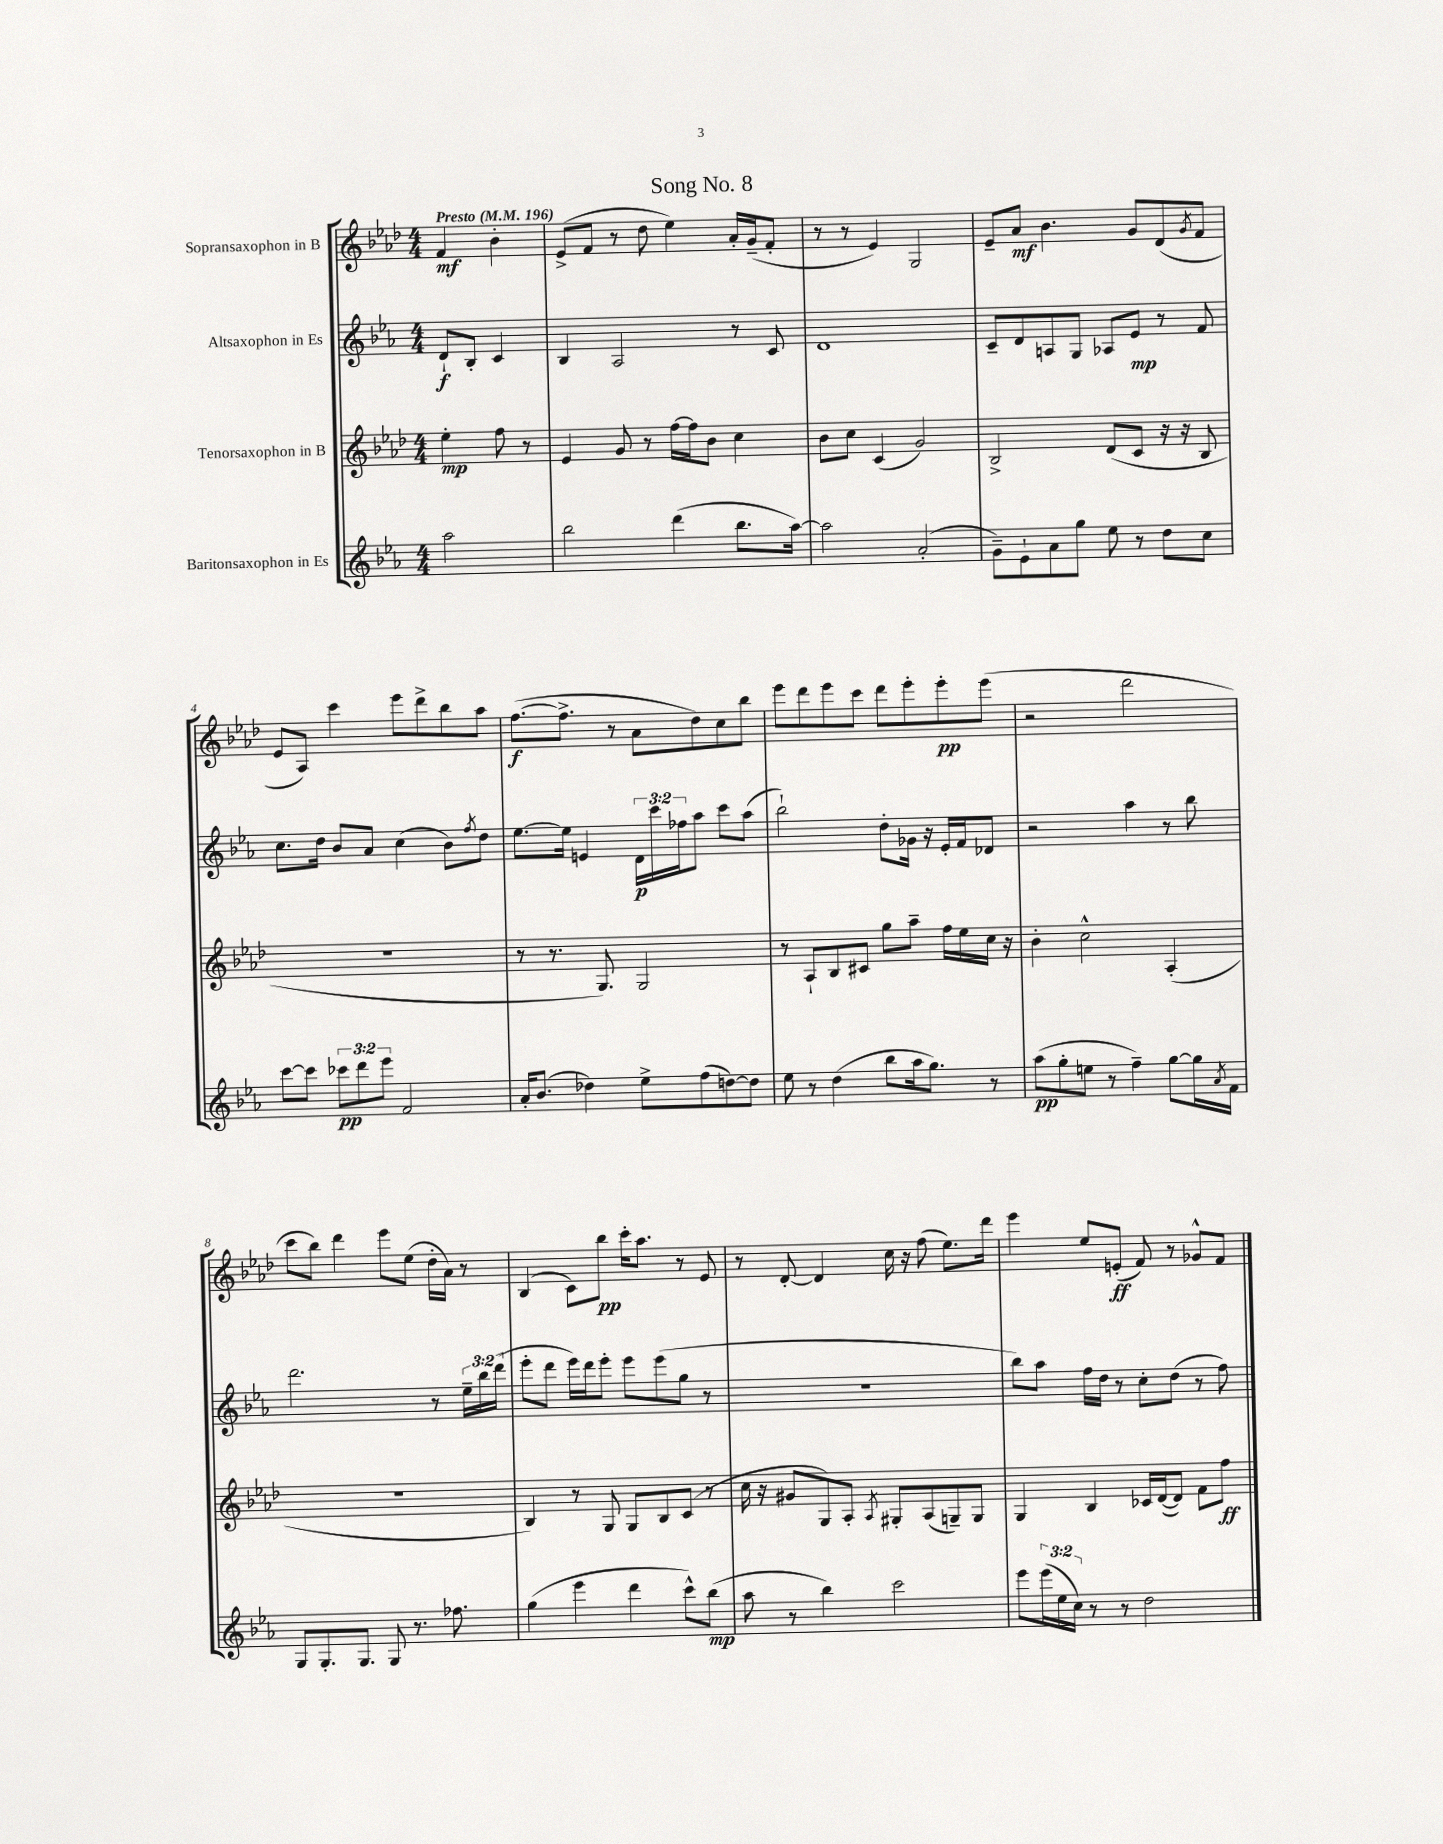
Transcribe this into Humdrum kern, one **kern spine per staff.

**kern	**kern	**kern	**kern
*staff4	*staff3	*staff2	*staff1
*clefG2	*clefG2	*clefG2	*clefG2
*k[b-e-a-]	*k[b-e-a-d-]	*k[b-e-a-]	*k[b-e-a-d-]
*M4/4	*M4/4	*M4/4	*M4/4
*MM196	*MM196	*MM196	*MM196
2aa-\	4ee-'\	8d`/L	4f/
.	.	8B-'/J	.
.	8ff\	4c/	4b-'\
.	8r	.	.
=	=	=	=
2bb-\	4e-/	4B-/	(8e-^/L
.	.	.	8f/J
.	8g/	2A-/	8r
.	8r	.	8dd-\
(4ddd\	[16ff\LL	.	4ee-\)
.	16ff\]J	.	.
.	8b-\J	.	.
8.bb-\L	4cc\	8r	16a-'/LL
.	.	.	(16g~/J
.	.	8c/	8f'/J
[16aa-\Jk)	.	.	.
=	=	=	=
2aa-\]	8b-\L	1d	8r
.	8cc\J	.	8r
.	(4c/	.	4e-/)
(2a-'/	2g/)	.	2G/
=	=	=	=
8g~\L)	2B-^/	8c~/L	8e-~/L
8e-`\	.	8d/	8a-/J
8a-\	.	8A/	4.b-\
8gg\J	.	8G/J	.
8ee-\	(8d-/L	8A-/L	.
8r	8c/J	8e-/J	8g/L
8dd\L	16r	8r	(8d-/
.	16r	.	.
.	.	.	8qg/
8cc\J	8B-/	8f/	8f/J
=	=	=	=
[8ccc\L	1r	8.cc\L	8e-/L
8ccc\]J	.	.	8A-/J)
.	.	16dd\Jk	.
12ccc-\L	.	8b-/L	4ccc\
12ddd\	.	.	.
.	.	8a-/J	.
12eee-\J	.	.	.
2f/	.	(4cc\	8eee-\L
.	.	.	8ddd-^\
.	.	8b-\L)	8bb-\
.	.	8qff/	.
.	.	8dd\J	8aa-\J
=	=	=	=
16a-'/LK	8r	[8.ee-\L	([8.ff\L
(8.b-/J	.	.	.
.	8.r	.	.
.	.	16ee-\]Jk	8.ff^\]J
4dd-\)	.	4e/	.
.	8.G/)	.	.
.	.	.	8r
8ee-^\L	2G/	24d\LL	8a-\L
.	.	24ccc\	.
.	.	24ff-\J	.
(8ff\	.	8aa-\J	8dd-\)
[8dd\)	.	8ccc\L	8cc\
8dd\]J	.	(8aa-\J	8bb-\J
=	=	=	=
8ee-\	8r	2bb-`\)	8eee-\L
8r	8A-`/L	.	8ddd-\
(4dd\	8B-/	.	8eee-\
.	8c#/J	.	8ccc\J
8bb-\L	8gg\L	8dd'\L	8ddd-\L
16aa-\k	8aa-~\J	16g-\Jk	8eee-'\
8.gg\J)	.	16r	.
.	16ff\LL	16e-'/LL	8eee-'\
.	16ee-\	16f/J	.
8r	16cc\JJ	8d-/J	(8eee-\J
.	16r	.	.
=	=	=	=
(8aa-\L	4b-'\	2r	2r
8gg'\	.	.	.
8ee\J	2cc^^\	.	.
8r	.	.	.
4ff~\)	.	4aa-\	2ddd-\
[8gg\L	(4A-'/	8r	.
16gg\]L	.	8bb-\	.
8qa-/	.	.	.
16f\JJ	.	.	.
=	=	=	=
8G/L	1r	2.ddd\	8ccc\L
8.G'/	.	.	8bb-\J)
.	.	.	4ddd-\
8.G/J	.	.	.
8G/	.	.	8eee-\L
8.r	.	.	(8ee-\J
.	.	8r	16dd-'\LL
8.ff-\	.	.	16a-\JJ)
.	.	24ee-~\LL	8r
.	.	24bb-\	.
.	.	(24ddd\JJ	.
=	=	=	=
(4gg\	4B-/)	8eee-'\L	(4B-/
.	.	8ddd\J	.
4eee-\	8r	16eee-\LL)	8c\L)
.	.	16ddd\J	.
.	8G/	8eee-'\J	8bb-\J
4ddd\	8G/L	8eee-\L	16ccc'\LK
.	.	.	8.aa-\J
.	8B-/	(8eee-\	.
8ccc^^\L)	(8c/J	8gg\J	8r
(8bb-\J	8r	8r	8e-/
=	=	=	=
8aa-\	16cc\	1r	8r
.	16r	.	.
8r	8g#/L	.	[8d-'/
4bb-\)	8G/)	.	4d-/]
.	8A-'/J	.	.
.	8qA-/	.	.
2ccc\	8G#'/L	.	16cc\
.	.	.	16r
.	(8A-/	.	(8ff\
.	8G~/)	.	8.ee-\L)
.	8G/J	.	.
.	.	.	16ddd-\Jk
=	=	=	=
8eee-\L	4G/	8bb-\L)	4eee-\
(24eee-\L	.	8aa-\J	.
24ee-\	.	.	.
24cc\JJ)	.	.	.
8r	4B-/	16ff\LL	8ee-/L
.	.	16dd\JJ	.
8r	.	8r	(8e'/J
2dd\	16c-/LL	8cc'\L	8f/)
.	([16d-/J	.	.
.	8d-/]J)	(8dd\J	8r
.	8f\L	8r	8g-^^/L
.	8ff\J	8ff\)	8f/J
==	==	==	==
*-	*-	*-	*-
